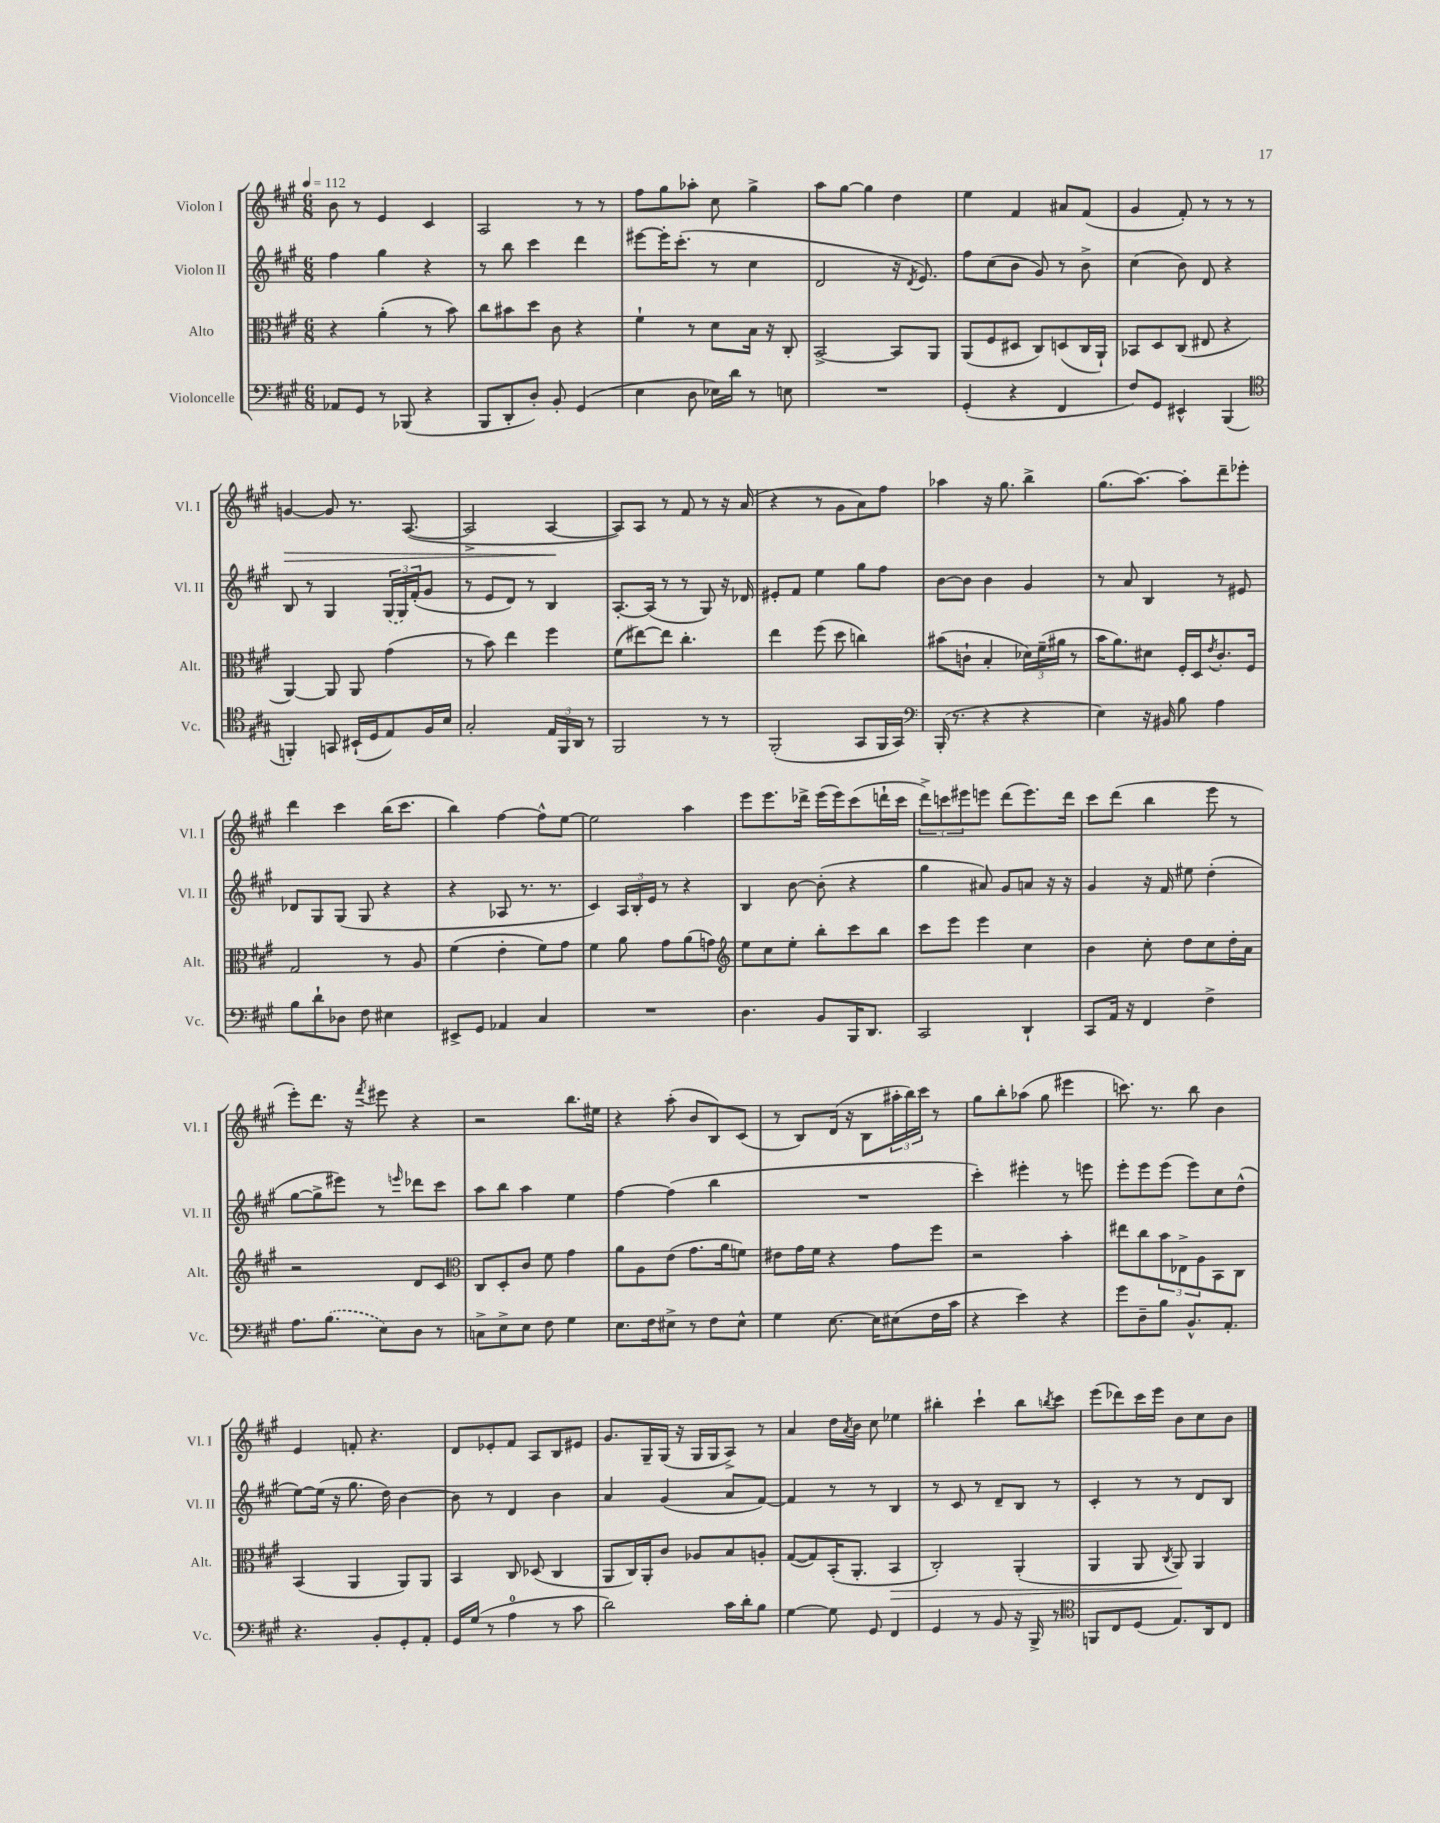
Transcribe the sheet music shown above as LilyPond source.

<<
\new StaffGroup <<
\new Staff = "s0" \with { instrumentName = "Violon I" shortInstrumentName = "Vl. I" } {
    \clef treble \key a \major \numericTimeSignature \time 6/8 \tempo 4 = 112
    b'8 r8 e'4 cis'4 |
    a2 r8 r8 |
    fis''8 gis''8 aes''8-. cis''8 gis''4-> |
    a''8 gis''8~ gis''4 d''4 |
    e''4 fis'4 ais'8 fis'8( |
    gis'4 fis'8-.) r8 r8 r8 |
    g'4~\> g'8 r8. a8.~( |
    a2-> a4~\! |
    a8) a8 r8 fis'8 r8 r16 a'16( |
    r4 r8 gis'8 a'8) fis''8 |
    aes''4 r16 gis''8. b''4-> |
    gis''8.( a''8.~) a''8-. d'''8-- ees'''8-. |
    d'''4 cis'''4 b''16( cis'''8. |
    b''4) fis''4~ fis''8-^ e''8~ |
    e''2 a''4 |
    e'''8 e'''8. des'''16-> e'''16( e'''16) cis'''8( d'''16-! cis'''16 |
    \tuplet 3/2 { d'''8->) c'''8 eis'''8 } e'''8 d'''8( e'''8.) d'''16 |
    cis'''8 d'''8( b''4 e'''8 r8 |
    e'''8-.) d'''8. r16 \acciaccatura { fis'''8 } eis'''8 r4 |
    r2 b''8. eis''16 |
    r4 a''8-.( b'8 b8) cis'8( |
    r8 b8) d'16( r16 b8 \tuplet 3/2 { ais''16-. b''16) cis'''16 } r8 |
    gis''8 b''8-. aes''8( gis''8 eis'''4 |
    c'''8.) r8. b''8 b'4 |
    e'4 f'8-. r4. |
    d'8 ees'8-. fis'8 a8 b8 eis'8 |
    gis'8. gis16-- gis16( r16 gis16 gis16 a8->) r8 |
    a'4 d''16 \acciaccatura { a'8 } b'16 cis''8 ees''4 |
    bis''4-. cis'''4-! bis''8 \acciaccatura { b''8 } cis'''8 |
    e'''8( des'''8) cis'''16 e'''16 b'8 cis''8 b'8 \bar "|." |
}
\new Staff = "s1" \with { instrumentName = "Violon II" shortInstrumentName = "Vl. II" } {
    \clef treble \key a \major \numericTimeSignature \time 6/8
    fis''4 gis''4 r4 |
    r8 b''8 cis'''4 d'''4 |
    eis'''8~ eis'''16-. cis'''8.-.( r8 cis''4 |
    d'2 r16 \acciaccatura { d'8 } e'8.) |
    fis''8 cis''8( b'8 gis'8) r8 b'8-> |
    cis''4( b'8) d'8 r4 |
    b8 r8 gis4 \tuplet 3/2 { \once \slurDashed gis16( gis16) fis'16-.( } gis'8 |
    r8 e'8 d'8) r8 b4 |
    a8.~-. a16( r8 r8 gis8) r16 des'16 |
    eis'8-. fis'8 e''4 gis''8 fis''8 |
    b'8~ b'8 b'4 gis'4 |
    r8 a'8 b4 r8 eis'8 |
    des'8 gis8 gis8( gis8 r4 |
    r4 aes8 r8. r8. |
    cis'4) \tuplet 3/2 { a16 b16-. e'16 } r8 r4 |
    b4 b'8~ b'8-.( r4 |
    gis''4 ais'8) gis'8 a'8 r16 r16 |
    gis'4 r16 fis'16 eis''8 d''4-.( |
    gis''8~ gis''8-> eis'''8) r8 \grace { e'''16 } des'''8 cis'''8 |
    a''8 b''8 a''4 e''4 |
    fis''4~ fis''4( b''4 |
    R2. |
    cis'''4-.) eis'''4-. r8 e'''8 |
    e'''8-. e'''8 e'''8( e'''8) cis''8 d''8-^( |
    e''8~) e''16( r16 gis''8. d''16) b'4~ |
    b'8 r8 d'4 b'4 |
    a'4 gis'4( a'8 fis'8~) |
    fis'4 r8 r8 b4 |
    r8 cis'8 r8 d'8-- b8 r8 |
    cis'4-. r8 r8 d'8 b8 \bar "|." |
}
\new Staff = "s2" \with { instrumentName = "Alto" shortInstrumentName = "Alt." } {
    \clef alto \key a \major \numericTimeSignature \time 6/8
    r4 a'4-.( r8 b'8) |
    cis''8 bis'8 d''8 cis'8 r4 |
    fis'4-! r8 d'8 b16 r16 cis8-. |
    b,2~-> b,8 a,8 |
    a,8( fis8 dis8 cis8) d8( cis16 a,16-!) |
    bes,8 d8 cis8( eis8 r4 |
    a,4~) a,8 a,8 gis'4( |
    r8 b'8) e''4 fis''4 |
    fis'8( eis''8~) eis''8 cis''4.-. |
    e''4 fis''8( d''8 c''4) |
    bis'8( c'8-! b4-. \tuplet 3/2 { des'16) fis'16--( ais'16 } r8 |
    b'16 a'8.) dis'8 fis16-. d16 \acciaccatura { e'8 } cis'8.-. fis16 |
    gis2 r8 a8 |
    fis'4( e'4-. fis'8) gis'8 |
    fis'4 a'8 gis'8 a'8( g'8) |
    \clef treble e''8 cis''8 e''8-. b''8-. cis'''8 b''8 |
    cis'''8 e'''8 e'''4 cis''4 |
    b'4 cis''8-. d''8 cis''8 d''16-. a'16 |
    r2 d'8 cis'8 |
    \clef alto cis8 d8-. cis'8 fis'8 gis'4 |
    a'8 a8 e'8( gis'8. a'16 f'8) |
    eis'8 gis'16 fis'16 r4 gis'8 fis''8 |
    r2 b'4-. |
    eis''8 cis''8 \tuplet 3/2 { b'8 ees8-> a8 } b,8 cis8 |
    b,4( a,4 a,8) a,8 |
    b,4 cis8 des8( cis4 |
    a,8 cis16) a,16-. cis'8 aes8 b8 a8-. |
    gis8~( gis8) b,16-.( a,8.-. b,4\> |
    cis2-.) a,4-.( |
    a,4 a,8 \acciaccatura { cis8 } a,8\!) a,4 \bar "|." |
}
\new Staff = "s3" \with { instrumentName = "Violoncelle" shortInstrumentName = "Vc." } {
    \clef bass \key a \major \numericTimeSignature \time 6/8
    aes,8 gis,8 r8 bes,,8( r4 |
    b,,8 d,8-. d8-.) b,8-. gis,4( |
    e4 d8 ees16) d'16 r8 e8 |
    R2. |
    gis,4-.( r4 fis,4 |
    fis8) gis,8 eis,4-^ b,,4( |
    \clef tenor f,4-.) g,8 bis,16-!( d16 e8) fis16 b16 |
    gis2-. \tuplet 3/2 { e16 fis,16 a,16 } r8 |
    fis,2 r8 r8 |
    fis,2-.( gis,8 fis,16 gis,16) |
    \clef bass b,,16-.( r8. r4 r4 |
    e4) r16 bis,16 b8 a4 |
    b8 d'8-! des8 fis8 eis4 |
    eis,8-> gis,8 aes,4 cis4 |
    R2. |
    d4. b,8 b,,16 d,8. |
    cis,2 d,4-! |
    cis,8 a,16 r16 fis,4 fis4-> |
    a8. \once \slurDashed b8.( e8) d8 r8 |
    c8-> e8-> e8 fis8 gis4 |
    e8. fis16 eis8-> r8 fis8 eis8-^ |
    gis4 e8.~ e16 eis8( fis16 cis'16 |
    r4 e'4) r4 |
    gis'8 d8-- b8 b,8.-^ a,8.-. |
    r4. b,8-. gis,8-. a,8-. |
    gis,16 gis16( r8 a4-0 r8 cis'8 |
    d'2) cis'16 d'16-. b8 |
    gis4~ gis8 gis,8 fis,4 |
    gis,4 r8 b,8 r16 b,,16-> r8 |
    \clef tenor f,8 cis8 d8( e8.) a,16 cis8 \bar "|." |
}
>>
>>
\layout { \context { \Score \remove "Bar_number_engraver" } }
